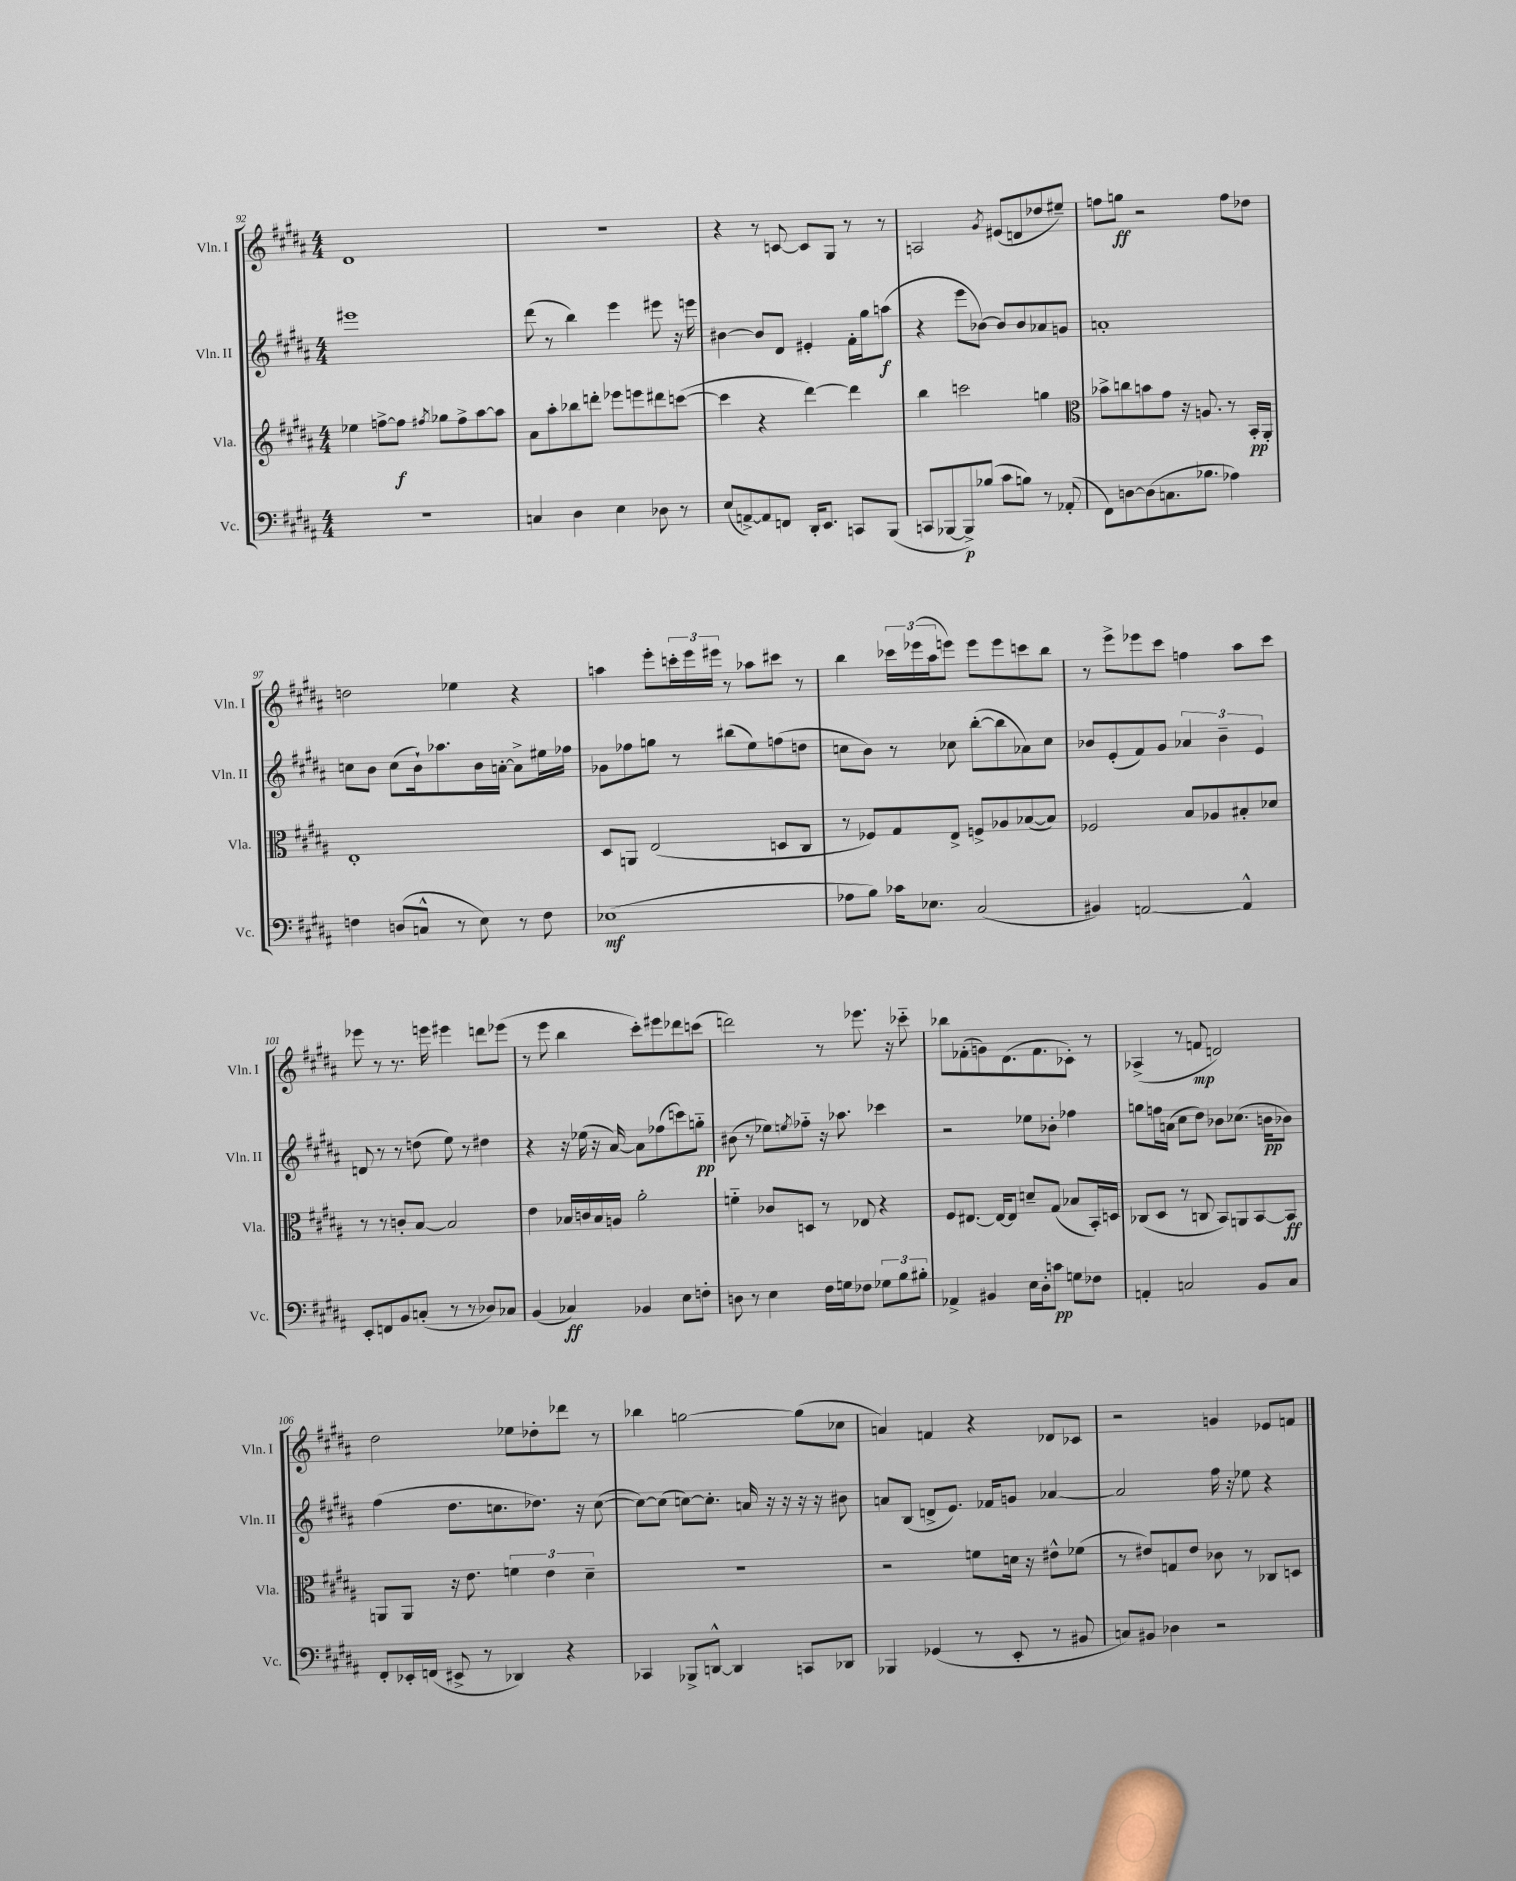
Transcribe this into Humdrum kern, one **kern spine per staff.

**kern	**kern	**kern	**kern
*staff4	*staff3	*staff2	*staff1
*clefF4	*clefG2	*clefG2	*clefG2
*k[f#c#g#d#a#]	*k[f#c#g#d#a#]	*k[f#c#g#d#a#]	*k[f#c#g#d#a#]
*M4/4	*M4/4	*M4/4	*M4/4
1r	4ee-	1eee#	1d#
.	[8ff^	.	.
.	8ff]	.	.
.	8qff#	.	.
.	8gg-	.	.
.	8ff#^	.	.
.	[8aa#	.	.
.	8aa#]	.	.
=	=	=	=
4C	8a#	(8ddd#	1r
.	8aa#'	8r	.
4D#	8bb-	4bb)	.
.	8ddd'	.	.
4E	8eee-	4eee	.
.	8eee	.	.
8D-	8ddd#	8eee#	.
8r	([8ccc	16r	.
.	.	16eee	.
=	=	=	=
(8E	4ccc]	[4b#	4r
[8AA^)	.	.	.
8AA]	4r	8b#]	8r
8FF	.	8d#	[8c
16DD#'	[4ddd#)	4e#'	8c]
8.EE	.	.	.
.	.	.	8G#
8CC	4ddd#]	16f#'	8r
.	.	16gg#	.
(8BBB	.	(8aa	8r
=	=	=	=
8CC	4bb	4r	2A
[8BBB-	.	.	.
8BBB-^])	2ccc	8eee	.
(8B-	.	[8b-)	.
.	.	.	8qg#
8c#	.	8b-]	(8e#
8B)	.	8b-	8d
8r	4gg	8a-	8dd-
(8AA-'	.	8g	8ee#~)
=	=	=	=
*	*clefC3	*	*
8FF#)	8b-^	1a'	8ff
[8D	8cc	.	8gg
(8D]	8b	.	2r
8.C	8g#	.	.
.	16r	.	.
8.B-	8.A	.	.
4A-)	8r	.	8ff
.	16BB'	.	8dd-
.	16AA#'	.	.
=	=	=	=
4F	1E'	8cc	2dd
.	.	8b	.
(8D	.	(8cc	.
8C^^	.	16b`)	.
.	.	8.aa-	.
8r	.	.	4ee-
8E)	.	16b	.
.	.	[16a'	.
8r	.	8a^]	4r
8F	.	16ee#	.
.	.	16ff-	.
=	=	=	=
(1E-	8D#	8g-	4aa
.	8AA	8ff-	.
.	(2E	8gg	8eee'
.	.	8r	24ccc'
.	.	.	24eee
.	.	.	24eee#
.	.	(8bb#	8r
.	.	8ee)	8aa-
.	8D	(8ff	8ccc#
.	8C#	8dd	8r
=	=	=	=
8A-	8r	8cc	4bb
8B)	8F-)	8b)	.
16c-	8G#	8r	24ccc-
.	.	.	(24eee-
8.E-	.	.	.
.	.	.	24aa#
.	8E^	8cc-	8eee)
(2C#	8F^	([8bb'	8eee
.	8A-	8bb]	8eee
.	([8B-	8a-)	8ccc
.	8B-])	8cc-	8bb
=	=	=	=
4BB#)	2F-	8b-	8r
.	.	(8e'	8eee^
[2AA	.	8f#)	8eee-
.	.	8g#	8ccc#
.	8B	6a-	4ff
.	8A-	.	.
.	.	6b-~	.
4AA^^]	8B#'	.	8aa#
.	.	6e	.
.	8d-	.	8ccc#
=	=	=	=
8EE'	8r	8d	8eee-
8FF	8r	8r	8r
8BB	8c'	8r	8.r
(8C'	[8B	(8dd	.
.	.	.	16eee
8r	2B]	8ee)	4eee#
8r	.	8r	.
8D-)	.	4dd#	8ddd
8C-	.	.	(8eee-
=	=	=	=
(4BB	4e	4r	8r
.	.	.	8eee
4C-)	16B-	16r	4bb
.	16c	(16ee-	.
.	16B-	16r	.
.	16A	[16a#)	.
4BB-	2a#'	8a#]	8ccc#')
.	.	(8ff-	8eee#
8E	.	8ccc)	8ddd-
8F'	.	8gg'~	(8ccc
=	=	=	=
8D	4f'~	(8b#	2ddd)
8r	.	8r	.
4E	8c-	8ee-)	.
.	.	8qee	.
.	8D	8ff-'~	.
16F#	8r	16r	8r
16G	.	8.aa-	.
8F-	8E-	.	8.eee-
12G-	4r	4ccc-	.
.	.	.	16r
12B	.	.	.
.	.	.	8ccc-'~
12B#'	.	.	.
=	=	=	=
4AA-^	8F#	2r	8bb-
.	[8.E#	.	(8f-'
4BB#	.	.	8g)
.	16E#_	.	.
.	8E#]	.	(8.d#
16E	8d~	8ee-	.
16D#'	.	.	8.f-
8c	(8G#	8b-'	.
8G	8B-	4ff-	8c-')
8F-	16BB')	.	8r
.	16D	.	.
=	=	=	=
4AA'	(8C-	8gg	(4A-^
.	8D#	16ff	.
.	.	(16a	.
2C	8r	8cc#	8r
.	8C	8dd#)	8f
.	8BB)	8b-	2d)
.	8AA	(8.cc-	.
8BB	[8BB	.	.
.	.	16b	.
8C	8BB]	8b-)	.
=	=	=	=
8FF#'	8AA	(4ff#	2dd#
16EE-'	8AA	.	.
(16FF	.	.	.
8EE#^	16r	8.dd#	.
.	8.e	.	.
8r	.	.	.
.	.	8.cc	.
4DD-)	6f	.	8ee-
.	.	8.dd-)	8dd-'
.	6e	.	.
4r	.	.	8ddd-
.	.	16r	.
.	6d#~	.	.
.	.	([8cc	8r
=	=	=	=
4CC-	1r	8cc_)	4bb-
.	.	(8cc]	.
8BBB-^	.	[8cc)	[2gg
[8DD^^	.	8.cc']	.
4DD]	.	.	.
.	.	16a	.
.	.	16r	.
.	.	16r	.
8CC	.	16r	(8gg]
.	.	16r	.
8DD-	.	8b#	8cc-
=	=	=	=
4BBB-	2r	8a	4a)
.	.	(8B	.
(4GG-	.	8d^	4f
.	.	8.e)	.
8r	8f	.	4r
.	.	16f-	.
8EE'	16d	8g	.
.	16r	.	.
8r	8e#^^	[4a-	8d-
8BB#	(8f-	.	8c-
=	=	=	=
8C)	8r	2a-]	2r
8BB#	8e#)	.	.
4D-	8G	.	.
.	8e#	.	.
2r	8c-	16ff#	4g
.	.	16r	.
.	8r	8ee-	.
.	8C-	4r	8e-
.	8D	.	8f
==	==	==	==
*-	*-	*-	*-
